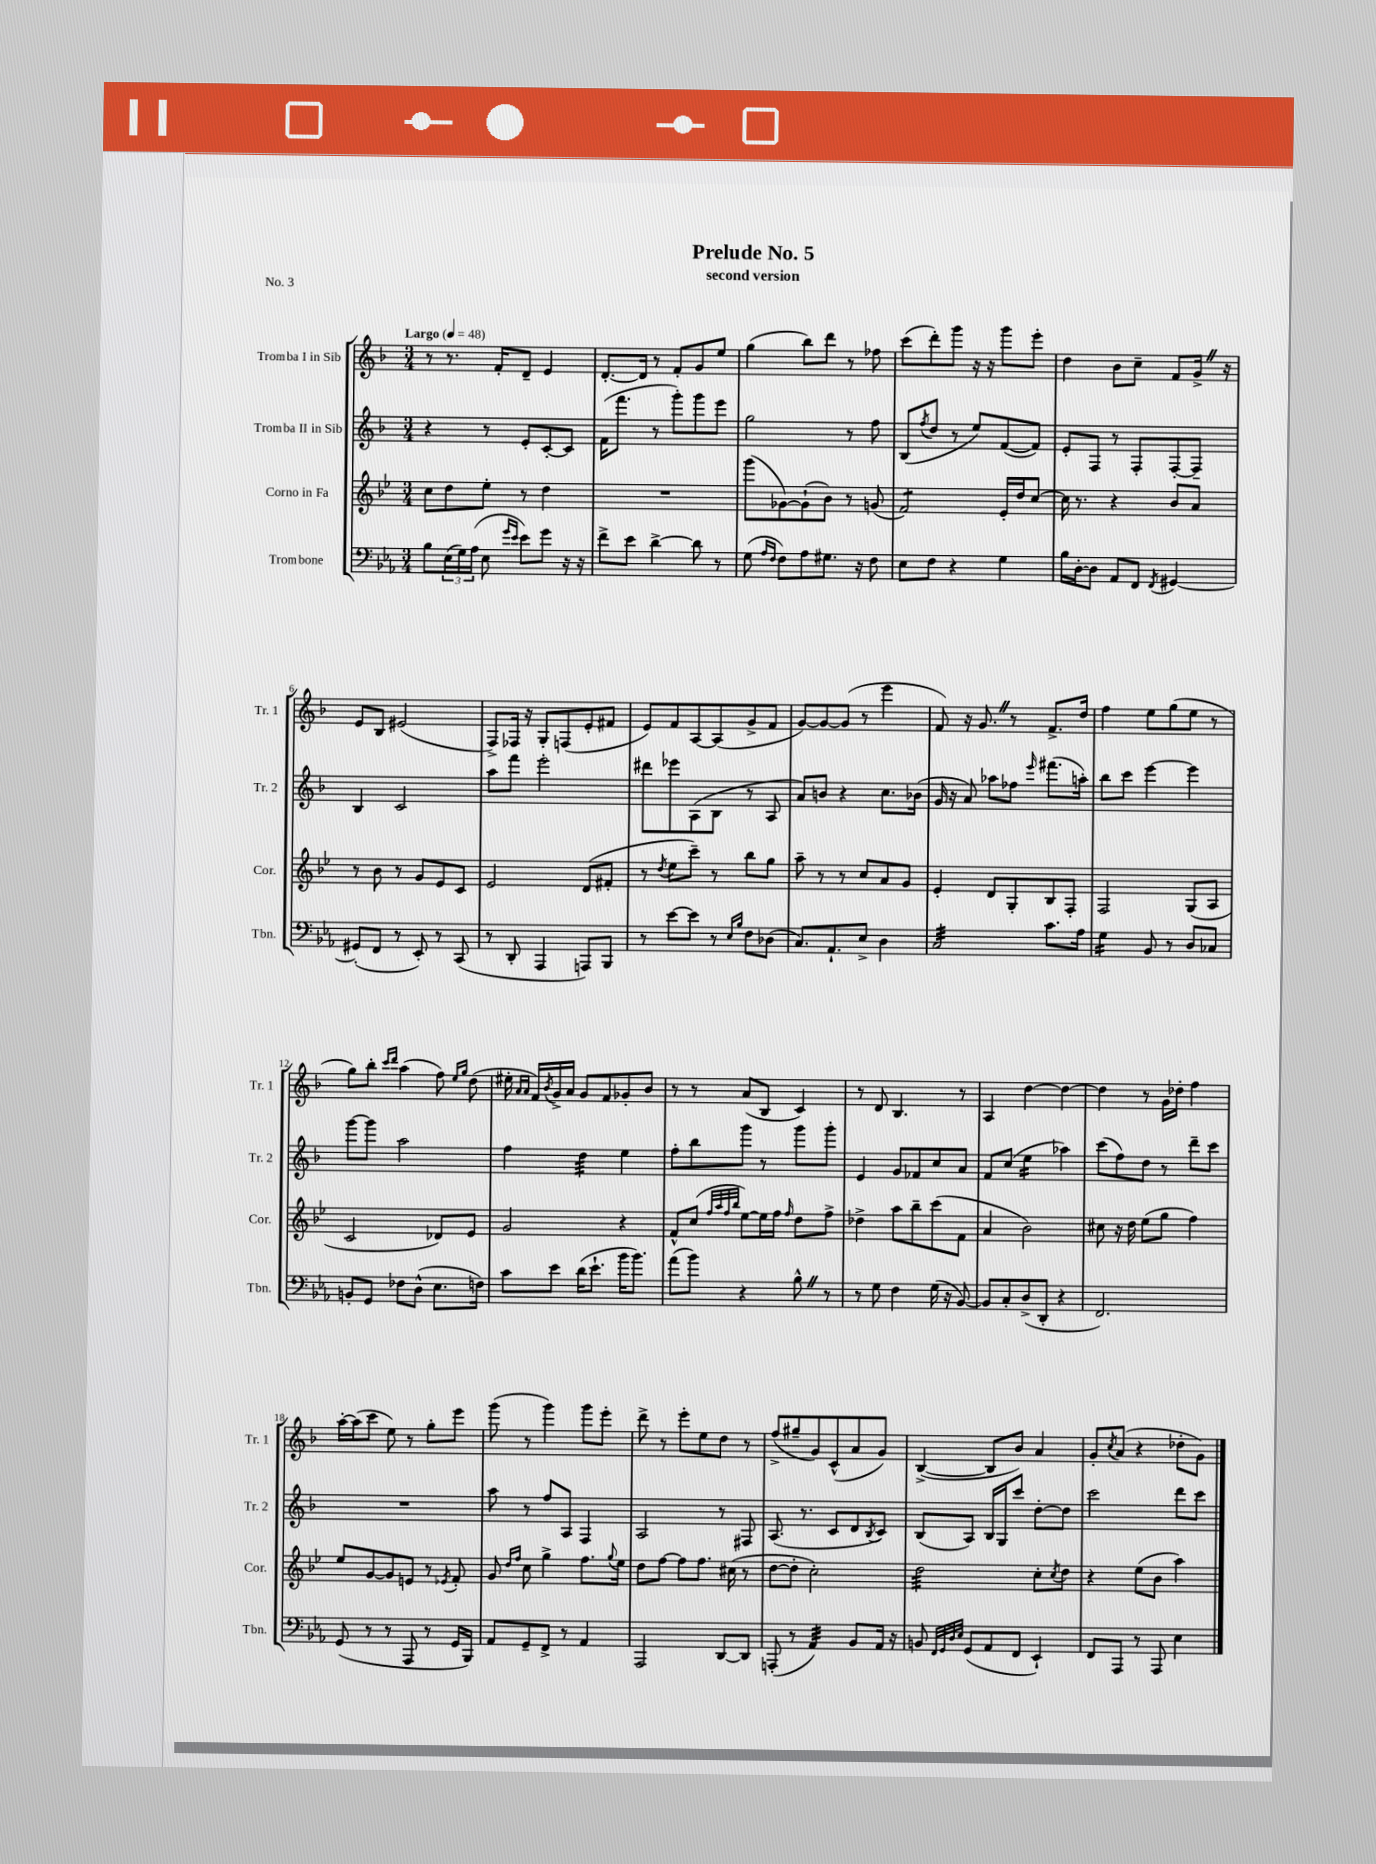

**kern	**kern	**kern	**kern
*staff4	*staff3	*staff2	*staff1
*clefF4	*clefG2	*clefG2	*clefG2
*k[b-e-a-]	*k[b-e-]	*k[b-]	*k[b-]
*M3/4	*M3/4	*M3/4	*M3/4
*MM48	*MM48	*MM48	*MM48
8B-\L	8cc\L	4r	8r
(24E-\L	8dd\	.	8.r
24G\)	.	.	.
(24A-\JJ	.	.	.
8E-\	8ee-'\J	8r	.
.	.	.	16f'/LK
16qqg/LL	.	.	.
16qqe-/JJ	.	.	.
8e-\L)	8r	8e'/L	8d~/J
8g\J	4dd\	[8c'/	4e/
16r	.	8c/]J	.
16r	.	.	.
=	=	=	=
8f^\L	2.r	(16f\LK	[8.d'/L
.	.	8.fff\J	.
8e-\J	.	.	.
.	.	.	16d/]Jk
[4d^\	.	8r	8r
.	.	8ggg'\L)	8f'/L
8d\]	.	8ggg\	8g/
8r	.	8eee\J	8ee/J
=	=	=	=
(8G\	(8ggg\L	2gg\	(4gg\
16qqA-/LL	.	.	.
16qqF/JJ	.	.	.
8F\L)	[8g-\)	.	.
8A-\	(8g-`\]	.	8bb-\L)
8.G#\J	8b-\J)	.	8ddd\J
.	8r	8r	8r
16r	.	.	.
8F\	(8g/	8ff\	8ff-\
=	=	=	=
8E-\L	2f/)	(8B-/L	(8ccc\L
.	.	8qff/	.
8F\J	.	8dd/J	8ddd'\)
4r	.	8r	8ggg\J
.	.	8ee/L)	16r
.	.	.	16r
4G\	16e-'/LL	([8f/	8ggg\L
.	16dd/J	.	.
.	[8cc/J	8f/]J)	8eee'\J
=	=	=	=
16B-\LL	16cc\]	8e'/L	4dd\
[16D'\J	8.r	.	.
8D\]J	.	8F/J	.
8AA-/L	4r	8r	8b-\L
8FF/J	.	8F'/L	8cc~\J
8qFF/	.	.	.
[4GG#/	8b-/L	[8F'/	8f/L
.	8a/J	8F~/]J	16g^/Jk
.	.	.	16r
=	=	=	=
(8GG#'/]L	8r	4B-/	8e/L
8FF/J	8b-\	.	8B-/J
8r	8r	2c/	(2e#/
8EE-'/)	8g/L	.	.
8r	8e-/	.	.
(8CC/	8c/J	.	.
=	=	=	=
8r	2e-/	8aa\L	8F^/L)
8DD'/	.	8fff\J	16F-/Jk
.	.	.	16r
4AAA-/	.	2eee'\	8G'/L
.	.	.	(8F/
8AAA/L)	(8d/L	.	8e'/
8BBB-/J	8f#'/J	.	8f#/J
=	=	=	=
8r	8r	8ddd#\L	8e/L)
.	8qdd/	.	.
[8e-\L	8ee-\L	8eee-\	8f/
8e-\]J	8ccc~\J)	(8A\	[8A/
8r	8r	8B-\J	(8A/]
16qqE-/LL	.	.	.
16qqB-/JJ	.	.	.
8F\L	8bb-\L	8r	8g^/
(8D-\J	8gg\J	8A/	8f/J
=	=	=	=
8.C/L)	8aa~\	8a/L)	[8g/L)
.	8r	8b/J	8g/_
8.AA-`/	.	.	.
.	8r	4r	(8g/]J
8E-^/J	8cc/L	.	8r
4D\	8a/	8.cc\L	4eee\
.	8g/J	.	.
.	.	(16b-\Jk	.
=	=	=	=
2C/	4e-'/	16g/	8f/)
.	.	16r	.
.	.	8a/)	16r
.	.	.	8.g/
.	8d/L	8aa-\L	.
.	8G'/	8ff-\J	8r
.	.	16qqeee/	.
8.c\L	8B-/	(8.fff#\L	8.f^/L
.	8F'/J	.	.
16A-\Jk	.	16aa'\Jk)	16dd/Jk
=	=	=	=
4G\	2F/	8bb-\L	4ff\
.	.	8ccc\J	.
8BB-/	.	[4eee\	8ee\L
8r	.	.	(8gg\
8D/L	(8G/L	4eee\]	8ee\J
8C-/J	8A/J	.	8r
=	=	=	=
8BB'/L	2c/	[8ggg\L	8gg\L)
8GG/J	.	8ggg\]J	8bb-'\J
.	.	.	16qqccc/LL
.	.	.	16qqddd/JJ
8F-\L	.	2aa\	(4aa\
(8D^^\J	.	.	.
8.E-\L	8d-/L)	.	8ff\)
.	.	.	16qqee/LL
.	.	.	16qqgg/JJ
.	8e-/J	.	(8dd\
16F\Jk)	.	.	.
=	=	=	=
8c\L	2g/	4ff\	16ee#'\
.	.	.	16qqa/LL
.	.	.	16qqa/JJ
.	.	.	16f/LL)
.	.	.	8qb-/
8e-\J	.	.	16g^/
.	.	.	16a/JJ
(16d\LK	.	4dd\	8g/L
8.e-`\J	.	.	.
.	.	.	8f/
16b-\LK	4r	4ee\	8g-'/
8.b-\J)	.	.	.
.	.	.	8b-/J
=	=	=	=
(8a-\L	8f^^/L	8ff'\L	8r
8b-\J)	(8cc/J	8bb-\	8r
.	32qqff/LLL	.	.
.	32qqaa/	.	.
.	32qqff/	.	.
.	32qqbb-/JJJ	.	.
4r	[8ee-\L)	8ggg\J	(8a/L
.	16ee-\]L	8r	8B-/J
.	16ff\JJ	.	.
.	16qqff/	.	.
8B-^^\	8dd\L	8ggg\L	4c/)
8r	8ff^\J	8ggg'\J	.
=	=	=	=
8r	4dd-^\	4e/	8r
8G\	.	.	8d/
4F\	8aa\L	8g/L	4.B-/
.	8bb-~\	8f-/	.
(16G\	(8ccc\	8cc/	.
16r	.	.	.
[8BB-/)	8f\J	8a/J	8r
=	=	=	=
8BB-/]L	4a/	8f/L	4A/
8C'/	.	(8cc/J	.
(8D^/	2b-\)	4ee\	[4dd\
8DD'/J	.	.	.
4r	.	4aa-\)	4dd\_
=	=	=	=
2.FF/)	8cc#\	(8ccc\L	4dd\]
.	16r	8ff\)	.
.	16dd\	.	.
.	(8ee-\L	8dd\J	8r
.	8gg\J	8r	16g\LL
.	.	.	16dd-'\JJ
.	4ff\)	8ddd~\L	4ff\
.	.	8ccc\J	.
=	=	=	=
(8GG/	8ee-/L	2.r	[16aa'\LL
.	.	.	(16aa\]J
8r	[8g/	.	8ccc\J
8r	8g/]	.	8ee\)
8AAA-/	8e/J	.	8r
8r	8r	.	8gg'\L
.	8qe-/	.	.
16GG/LL	8f'/	.	8eee\J
16BBB-/JJ)	.	.	.
=	=	=	=
8AA-/L	8g/	8aa\	(8ggg\
.	16qqdd/LL	.	.
.	16qqff/JJ	.	.
8GG~/	8cc\	8r	8r
8FF^/J	4gg^\	8ff/L	4ggg\)
8r	.	8A/J	.
4AA-/	8.ff\L	4F/	8ggg\L
.	.	.	8eee'\J
.	8qqgg/	.	.
.	16ee-\Jk	.	.
=	=	=	=
2AAA-/	8dd\L	2A/	8ddd^\
.	[8ff\J	.	8r
.	8ff\]L	.	8eee'\L
.	8.ff\J	.	8ee\
[8DD/L	.	8r	8dd\J
.	(16cc#\	.	.
8DD/]J	8r	8F#/	8r
=	=	=	=
(8AAA'/	[8dd\L	(8.A/	(8ff^/L
8r	8dd'\]J	.	8gg#~/
.	.	8.r	.
4AA-/)	2cc'\)	.	8g/)
.	.	8c/L	(8c^^/
8BB-/L	.	8d/	8a/
.	.	8qB-/	.
16AA-/Jk	.	8c/J)	8g/J)
16r	.	.	.
=	=	=	=
8BB/	2dd\	(8B-/L	([4B-^/
32qqFF/LLL	.	.	.
32qqGG/	.	.	.
32qqD/	.	.	.
32qqE-/JJJ	.	.	.
(8GG/L	.	8A/J)	.
8AA-/	.	16B-/LL	8B-/]L
.	.	16G/J	.
8FF/J	.	8ccc/J	8b-/J)
4EE-`/)	8cc'\L	[8dd'\L	4a/
.	8qcc/	.	.
.	8dd\J	8dd\]J	.
=	=	=	=
8FF/L	4r	2ccc\	8g'/L
.	.	.	8qcc/
8AAA-/J	.	.	(8a/J
8r	(8ee-\L	.	4r
8AAA-/	8b-\J	.	.
4E-\	4aa\)	8ddd\L	8dd-'\L
.	.	8ccc\J	8g\J)
==	==	==	==
*-	*-	*-	*-
